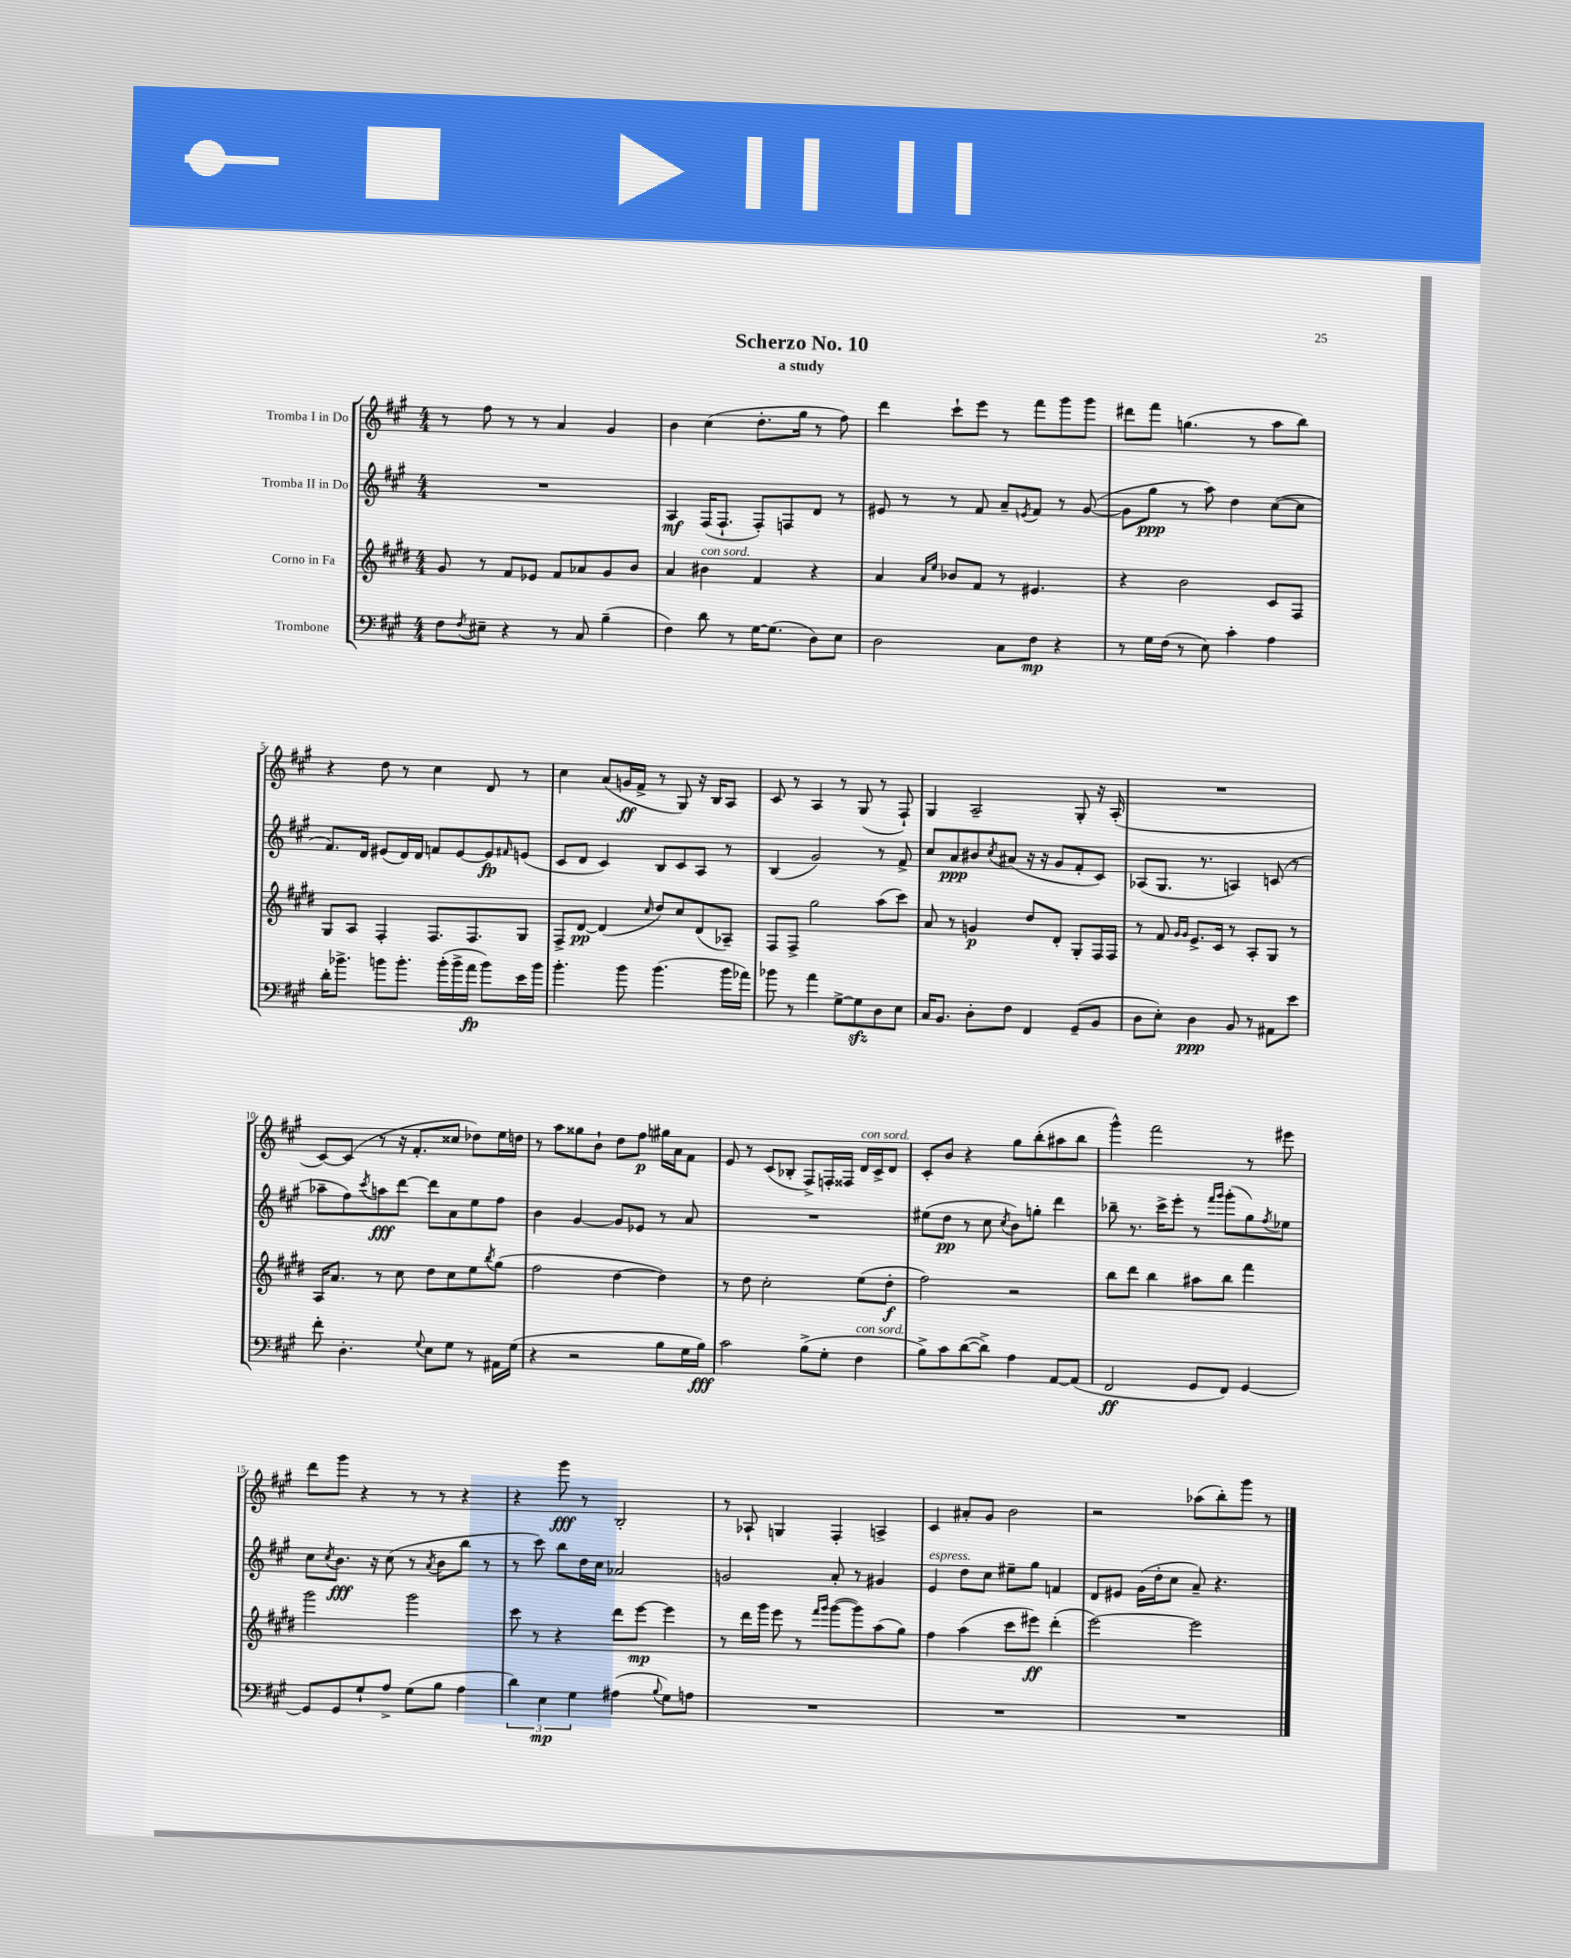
\header { title = "Scherzo No. 10" subtitle = "a study" }
<<
\new StaffGroup <<
\new Staff = "s0" \with { instrumentName = "Tromba I in Do" } {
    \clef treble \key a \major \numericTimeSignature \time 4/4
    r8 fis''8 r8 r8 a'4 gis'4 |
    b'4 cis''4( d''8.-. gis''16 r8 fis''8) |
    d'''4 cis'''8-! e'''8 r8 fis'''8 gis'''8 gis'''8 |
    dis'''8 fis'''8 g''4.( r8 a''8 b''8) |
    r4 d''8 r8 cis''4 d'8 r8 |
    cis''4 a'8( g'16\ff fis'16-> r8 gis8) r16 b16 a8 |
    cis'8 r8 a4 r8 gis8( r8 fis8-!) |
    gis4 a2-- gis8-. r16 a16-.( |
    R1 |
    cis'8~) cis'8( r8 r16 fis'8.-. cisis''8 des''8) e''16 d''16 |
    r8 a''8 gisis''8 b'8-! d''8 fis''8\p gis''16 a'16 fis'8 |
    e'8 r8 cis'8( bes8-. fis8->) f16-. fisis16 d'16^\markup { \italic "con sord." } cis'16-> d'8 |
    cis'8-. b'8 r4 gis''8 b''8-.( ais''8 b''8 |
    gis'''4-^) fis'''2 r8 eis'''8 |
    d'''8 gis'''8 r4 r8 r8 r4 |
    r4 gis'''8\fff r8 b2-. |
    r8 aes8-! g4 fis4-. a4-> |
    cis'4 ais'8-. gis'8 b'2 |
    r2 aes''8( b''8-.) gis'''8 r8 \bar "|." |
}
\new Staff = "s1" \with { instrumentName = "Tromba II in Do" } {
    \clef treble \key a \major \numericTimeSignature \time 4/4
    R1 |
    a4\mf fis16( fis8.-! fis8-.) f8 d'8 r8 |
    eis'8 r8 r8 fis'8 a'8-- \acciaccatura { e'8 } fis'8 r8 gis'8~( |
    gis'8 gis''8\ppp r8 a''8) d''4 cis''8~( cis''8 |
    fis'8.) d'16 eis'8( d'16) d'16 f'8 eis'8~ eis'8\fp \grace { fis'16 } e'8( |
    cis'8 d'8 cis'4) b8 cis'8 a8 r8 |
    b4( gis'2) r8 fis'8-> |
    cis''8 a'8\ppp bis'8 \acciaccatura { cis''8 } ais'8( r16 r16 gis'8 fis'8-. cis'8) |
    aes8( gis8. r8. a4) c'8( r8 |
    aes''8-- fis''8) \acciaccatura { cis'''8 } a''8\fff d'''8~ d'''8 a'8 e''8 fis''8 |
    b'4 gis'4~ gis'8 ees'8 r8 a'8 |
    R1 |
    eis''8( d''8\pp r8 cis''8 \acciaccatura { cis''8 } b'8) g''8-. d'''4 |
    bes''8-- r8. cis'''16-> e'''8-. r8 \grace { fis'''16 gis'''16 } gis'''8-.( gis''8) \acciaccatura { fis''8 } ees''8 |
    cis''8 \acciaccatura { cis''8 } b'8.\fff r16 cis''8( r8 \acciaccatura { a'8 } b'8 b''8 r8 |
    r8 cis'''8) b''8 d''16 cis''16 aes'2 |
    g'2 a'8-. r8 gis'4 |
    e'4^\markup { \italic "espress." } d''8 cis''8 eis''8-- gis''8 f'4 |
    d'8 eis'8 gis'16( d''16-. cis''8 a'8--) r4. \bar "|." |
}
\new Staff = "s2" \with { instrumentName = "Corno in Fa" } {
    \clef treble \key e \major \numericTimeSignature \time 4/4
    gis'8 r8 fis'8 ees'8 fis'8 aes'8 gis'8 b'8 |
    a'4 bis'4^\markup { \italic "con sord." } fis'4 r4 |
    a'4 \grace { a'16 e''16 } bes'8 fis'8 r8 eis'4. |
    r4 b'2 cis'8 fis8 |
    gis8 a8 fis4-. fis8. fis8. gis8 |
    fis8-> dis'8~\pp dis'4( \grace { cis''16 } dis''8) cis''8 dis'8( aes8--) |
    fis8 fis8-> gis''2 a''8( cis'''8) |
    a'8 r8 g'4\p dis''8 dis'8-. gis8-. fis16 fis16 |
    r8 fis'8 \grace { gis'16 gis'16 } e'8.-> cis'16 r8 a8-. gis8 r8 |
    a16 a'8. r8 cis''8 dis''8 cis''8 e''8 \acciaccatura { b''8 } gis''8( |
    fis''2 dis''4~ dis''4) |
    r8 dis''8 cis''2-. e''8( dis''8-.\f |
    fis''2) r2 |
    b''8 dis'''8 b''4 ais''8 b''8 fis'''4 |
    gis'''2 gis'''2 |
    cis'''8 r8 r4 dis'''8 e'''8~\mp e'''4 |
    r8 dis'''16 gis'''16 e'''8 r8 \grace { fis'''16 gis'''16 } gis'''8~( gis'''8) a''8( gis''8) |
    fis''4 a''4( cis'''8 eis'''8\ff) dis'''4-.( |
    e'''2~) e'''2 \bar "|." |
}
\new Staff = "s3" \with { instrumentName = "Trombone" } {
    \clef bass \key a \major \numericTimeSignature \time 4/4
    fis8 \acciaccatura { fis8 } eis8-- r4 r8 cis8 b4--( |
    fis4) d'8 r8 gis16~ gis8.( d8) e8 |
    d2 cis8 fis8\mp r4 |
    r8 gis16 fis16( r8 e8) cis'4-. a4 |
    d'16-. bes'8.-> b'8 b'8.-. b'16-.( b'16-> a'16\fp b'8) e'16 b'16 |
    b'4.-. b'8 b'4.( b'16 aes'16) |
    bes'8 r8 a'4 gis8~-> gis8\sfz d8 e8 |
    cis16 b,8. d8-. fis8 fis,4 gis,8--( b,8 |
    d8 e8-.) d4\ppp b,8 r8 ais,8 e'8 |
    fis'8-. d4.-. \appoggiatura { gis8 } e8 gis8 r8 ais,16 gis16( |
    r4 r2 b8 gis16 b16\fff) |
    cis'2 b8->( gis8-. fis4^\markup { \italic "con sord." } |
    b8->) cis'8 d'8~( d'8->) a4 a,8~ a,8( |
    fis,2\ff gis,8 fis,8) gis,4~ |
    gis,8 gis,8 gis8-! a8-> gis8( b8 a4 |
    \tuplet 3/2 { d'4) e4\mp gis4 } ais4( \appoggiatura { b8 } gis8) a8 |
    R1 |
    R1 |
    R1 \bar "|." |
}
>>
>>
